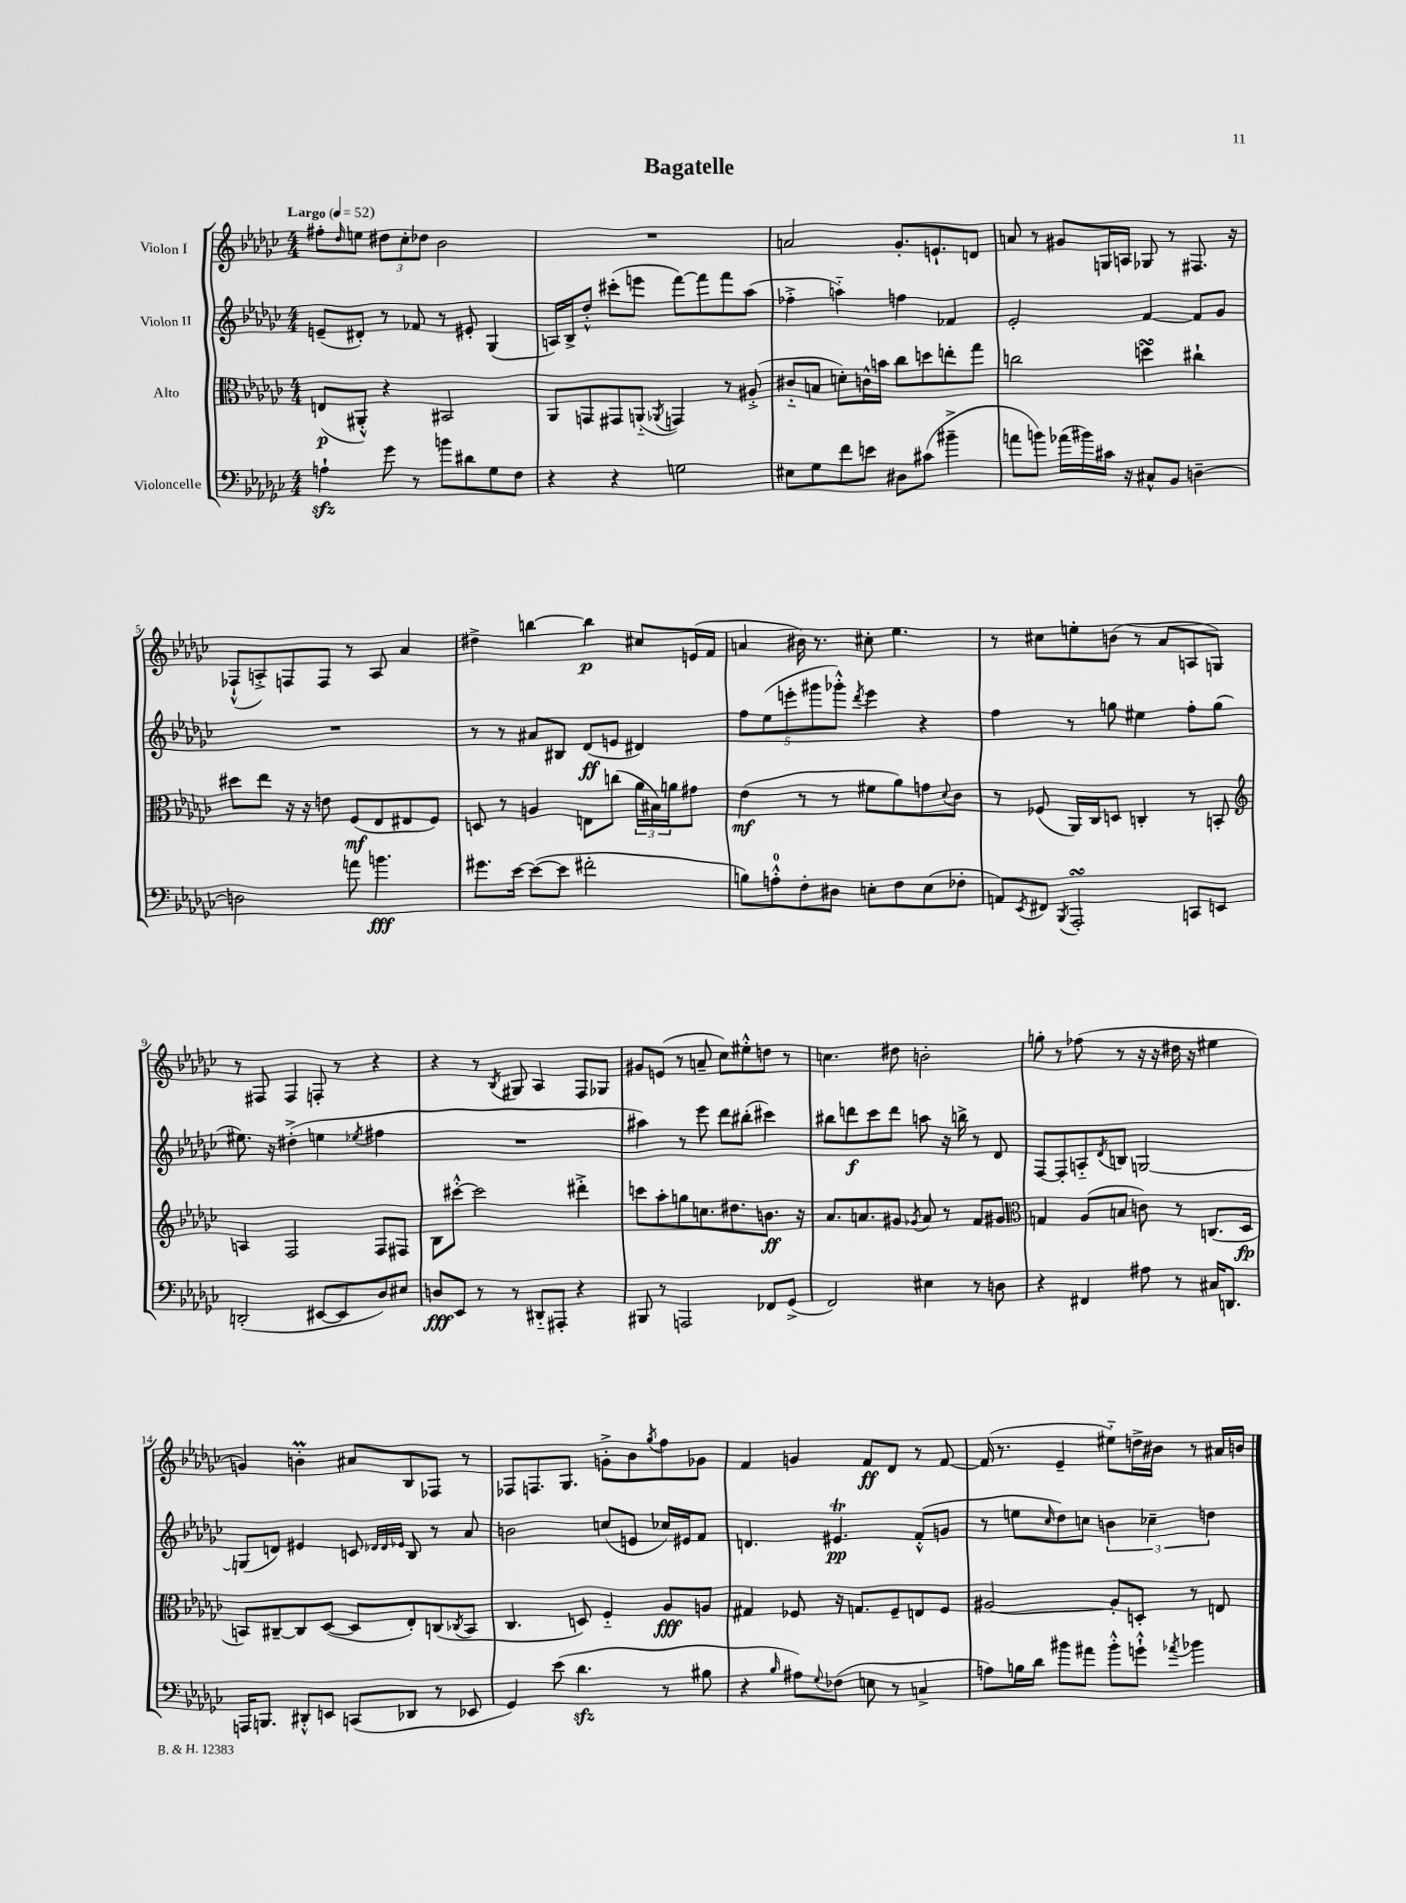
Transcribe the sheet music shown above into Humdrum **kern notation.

**kern	**kern	**kern	**kern
*staff4	*staff3	*staff2	*staff1
*clefF4	*clefC3	*clefG2	*clefG2
*k[b-e-a-d-g-c-]	*k[b-e-a-d-g-c-]	*k[b-e-a-d-g-c-]	*k[b-e-a-d-g-c-]
*M4/4	*M4/4	*M4/4	*M4/4
*MM52	*MM52	*MM52	*MM52
4A`	(8E	(8e~	8ff#'
.	.	.	16qqdd-
.	8AA#'^^)	8d#')	8ee
8g-	4r	8r	12dd#
.	.	.	12cc-'
8r	.	8f-	.
.	.	.	12dd-
8b	2BB#	8r	2b-
8d#	.	8e#'	.
8G-	.	(4G-	.
8F	.	.	.
=	=	=	=
4r	8AA-	16A)	1r
.	.	16B-^	.
.	8GG	8dd-'^^	.
4r	8GG#	(8ccc#'	.
.	(8AA'~	8eee	.
.	8qAA-	.	.
2G	4GG)	[8fff)	.
.	.	8fff]	.
.	8r	8fff	.
.	(8A#'^	(8aa-	.
=	=	=	=
8E#	8c#'~	4ff-'^	2a
8G-	8B	.	.
8f	8d')	4aa'~)	.
8e	16c^^	.	.
.	16b	.	.
8D#	8cc-	4ff	8.g-'
(8c#	8dd	.	.
.	.	.	8.e`
4b#~^	8ee'	4f-	.
.	8gg-	.	8d
=	=	=	=
8a	2cc	2e-'	8a
8b)	.	.	8r
(16a-	.	.	8g#
16b#)	.	.	.
16c#	.	.	16G
16r	.	.	16A
8C#^^	4dd	[4f	8G-
8BB-	.	.	8r
[4D~	4cc#`	8f]	8.F#
.	.	8g-	.
.	.	.	16r
=	=	=	=
2D]	8dd#	1r	(8F-`^^
.	8ee-	.	8A'^)
.	16r	.	8F
.	16r	.	.
.	8e	.	8F
8a	(8F	.	8r
4.b	8E-	.	8A
.	8E#	.	4a-
.	8F)	.	.
=	=	=	=
8.g#	8D	8r	4dd#^
.	8r	8r	.
[16e-	.	.	.
(8e-_	4A	8a#	[4bb
8e-]	.	8B#	.
2f#'	8E	(8d-	4bb]
.	(8cc	8e	.
.	24a-	4d#)	8cc#
.	24B#)	.	.
.	24a	.	.
.	8g#	.	(16e
.	.	.	16f
=	=	=	=
8B)	(4e-	10ff	4a
.	.	(10ee-	.
8A'^^	.	.	.
.	.	10eee'	.
8F'	8r	.	16b#)
.	.	10ggg#	.
.	.	.	8.r
8D#	8r	.	.
.	.	10ggg-'^^)	.
.	.	8qddd-	.
8E'	8f#	4eee	8cc#'
8F	8a-)	.	4.ee-
(8E	8g	4r	.
.	8qqd-	.	.
8F-'	8c-	.	.
=	=	=	=
8AA)	8r	4ff	8r
8qEE-	.	.	.
8FF#	(8F-	.	8cc#
8qBBB-	.	.	.
2AAA-'	16AA-)	8r	8ee'
.	16C-	.	.
.	8D	8gg	(8b
.	4C'	4ee#	8r
.	.	.	8a-
8CC	8r	8ff'	8A
8EE	8BB'	(8gg	8G)
=	=	=	=
*	*clefG2	*	*
(2DD'	4A	8.ee#)	8r
.	.	.	8F#
.	.	16r	.
.	2F	(4dd#'^	4F#
[8EE#	.	4ee	8F'
8EE#]	.	.	8r
.	.	8qee-	.
8D-)	8F	4ff#	4r
8E#	8F#	.	.
=	=	=	=
8D	8B-	1r	4r
8EE-	[8ccc#'^^	.	.
8r	2ccc#]	.	8r
.	.	.	8qB-
8r	.	.	8G#
8DD#'~	.	.	4A-
8AAA#'	.	.	.
4r	4ddd#'^	.	8F
.	.	.	8G-
=	=	=	=
8BBB#	8ccc	4aa#)	8g#
8r	8aa-'	.	(8e
2AAA	8gg	8r	8r
.	8.cc	8eee-	8a~
.	.	8ddd-	8cc-)
.	8.dd#	.	.
.	.	(8bb#'	8ee#'^^
8FF-	8.b	4ccc#)	8dd
(8GG-^	.	.	8r
.	16r	.	.
=	=	=	=
2FF)	8.a-	8bb#	4.cc
.	.	8ddd	.
.	8.a	.	.
.	.	8ccc-	.
.	8g#	8ddd	8dd#
.	8qg-	.	.
4E#	8a	8aa	2b'
.	8r	16r	.
.	.	16bb^	.
8r	8f	8r	.
8D	8g#	8d-	.
=	=	=	=
*	*clefC3	*	*
4r	4G	[8F	8gg'
.	.	8F']	8r
4FF#	(8A-	8A'~	(8ff-
.	.	8qd-	.
.	8B	8B	8r
8A#	8c)	[2G	16r
.	.	.	16r
8r	8r	.	16dd#
.	.	.	16r
16C#	(8.C	.	4ee#
8.DD	.	.	.
.	16D-	.	.
=	=	=	=
16AAA	8BB)	(8G]	4g)
8.BBB	.	.	.
.	[8C#~	8d)	.
8DD#'^^	8C#]	4e#	4b'
8EE	([8D-	.	.
(8CC	8D-]	8c	8a#
.	.	32qqd-	.
.	.	32qqd-	.
.	.	32qqe-	.
8DD-	8E-')	8B-	8B-
8r	(8C	8r	8F-
.	8qC-	.	.
8EE-	8BB	8a-	8r
=	=	=	=
4GG-)	4.C-	2b	8F-
.	.	.	8.F
(8e-	.	.	.
.	.	.	8.G-
4.d-	8D)	.	.
.	4F'~	(8cc	8g'^
.	.	8e	8b-
.	.	.	8qgg-
8r	8A-	16cc-)	8ff
.	.	16e#	.
8B#	8A	8f	8g-
=	=	=	=
4r	4G#	4.d	4f
16qqB-	.	.	.
8A#)	8F-	.	4g
8qqG-	.	.	.
(8F-	16r	4.e#	.
.	8.G	.	.
8E	.	.	8f
8r	8F-~	.	8d-
4C^	8E	(8f'^^	8r
.	8F-	8g	[8f
=	=	=	=
8A)	[2A#	8r	(16f]
.	.	.	8.r
16B	.	8ee	.
16d-	.	.	.
.	.	16qqcc-	.
8b#	.	8dd-)	4e-~
8a#	.	8cc	.
8b#'^^	8A#']	6b	8ee#'~)
8g`^^	8D'	.	16dd^
.	.	6cc-~	.
.	.	.	16b#
8qa-	.	.	.
4b-	8r	.	8r
.	.	6dd	.
.	8E	.	16a#
.	.	.	16b
==	==	==	==
*-	*-	*-	*-
